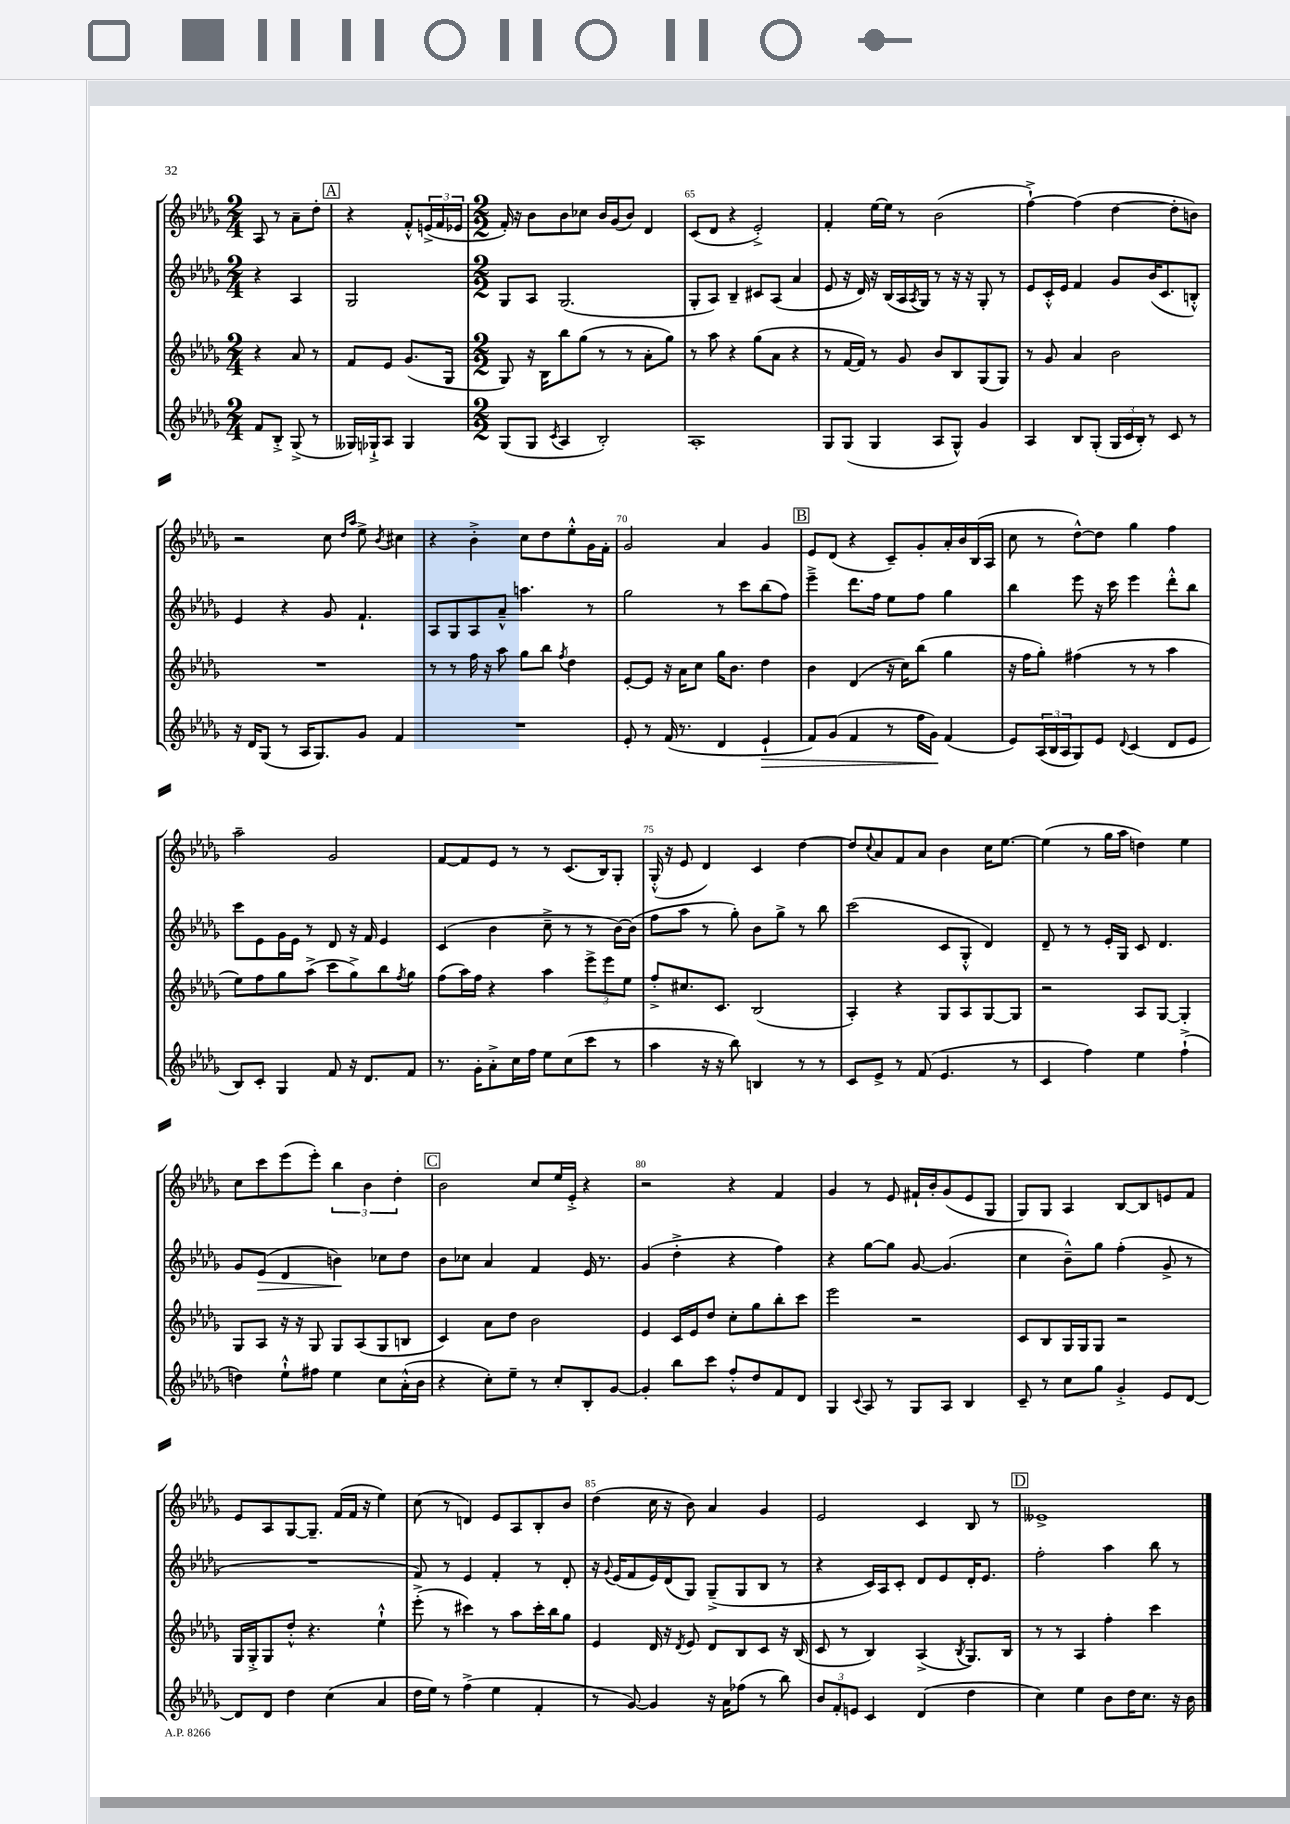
<<
\new StaffGroup <<
\new Staff = "s0" {
    \clef treble \key des \major \numericTimeSignature \time 2/4
    aes8 r8 aes'8-- des''8-. |
    \mark \markup { \box "A" } r4 f'8-.-^ \tuplet 3/2 { e'16->( f'16 ees'16 } |
    \numericTimeSignature \time 2/2 f'16-.) r16 bes'8 bes'8 ces''8 bes'16 ges'16( bes'8) des'4 |
    c'8( des'8 r4 ees'2-.->) |
    f'4-. ees''16~ ees''16 r8 bes'2( |
    f''4~-!->) f''4( des''4~ des''8-. b'8) |
    r2 c''8 \grace { des''16 aes''16 } ees''8-> \acciaccatura { bes'8 } cis''4 |
    r4 bes'4-.-> c''8 des''8 ees''8-.-^ ges'16 f'16-. |
    ges'2 aes'4 ges'4 |
    \mark \markup { \box "B" } ees'8 des'8( r4 c'8--) ges'8-. aes'16-. bes'16 bes16( aes16 |
    c''8 r8 des''8~-^) des''8 ges''4 f''4 |
    aes''2-- ges'2 |
    f'8~ f'8 ees'8 r8 r8 c'8.( bes16) ges8-. |
    ges16-.-^( r16 ees'8 des'4) c'4 des''4~ |
    des''8 \appoggiatura { c''8 } aes'8 f'8 aes'8 bes'4 c''16 ees''8.~ |
    ees''4( r8 ges''16 aes''16 d''4) ees''4 |
    c''8 c'''8 ees'''8( ees'''8-.) \tuplet 3/2 { bes''4 bes'4 des''4-. } |
    \mark \markup { \box "C" } bes'2 c''8 ees''16 ees'16-.-> r4 |
    r2 r4 f'4 |
    ges'4 r8 ees'8 fis'16-! bes'16-. ges'8( ees'8 ges8 |
    ges8) ges8 aes4 bes8~ bes8 e'8 f'8 |
    ees'8 aes8 ges8~ ges8.-- f'16( f'16 r16 ees''4) |
    c''8( r8 d'4) ees'8 aes8 bes8-. bes'8 |
    des''4( c''16 r16 bes'8) aes'4 ges'4 |
    ees'2 c'4 bes8 r8 |
    \mark \markup { \box "D" } eeses'1-> \bar "|." |
}
\new Staff = "s1" {
    \clef treble \key des \major \numericTimeSignature \time 2/4
    r4 aes4 |
    \mark \markup { \box "A" } ges2 |
    \numericTimeSignature \time 2/2 ges8 aes8 ges2.( |
    ges8-. aes8) bes4-- cis'8 aes8( aes'4 |
    ees'8 r16 des'16) r16 bes16( aes16 \acciaccatura { aes8 } ges16) r8 r16 r16 ges8-. r8 |
    ees'8 c'16-.-^ ees'16 f'4 ges'8 bes'16( c'8. b8-.-^) |
    ees'4 r4 ges'8 f'4.-! |
    aes8 ges8 aes8 aes'8---^ a''4. r8 |
    ges''2 r8 c'''8 bes''8( f''8) |
    \mark \markup { \box "B" } ees'''4---> des'''8. f''16 ees''8 f''8 ges''4 |
    bes''4 ees'''8 r16 c'''16 ees'''4 des'''8-.-^ bes''8 |
    c'''8 ees'8 ges'16 ees'16 r8 des'8 r16 f'16 ees'4 |
    c'4( bes'4 c''8---> r8 r8 bes'16~) bes'16( |
    f''8 aes''8 r8 ges''8-.) bes'8 ges''8-> r8 bes''8 |
    c'''2( c'8 ges8-.-^ des'4) |
    des'8-- r8 r8 ees'16-. ges16 c'8 des'4. |
    ges'8 ees'8\>( des'4 b'4\!) ces''8 des''8 |
    \mark \markup { \box "C" } bes'8 ces''8 aes'4 f'4 ees'16 r8. |
    ges'4( des''4-.-> r4 f''4) |
    r4 ges''8~ ges''8 ges'8~ ges'4.( |
    c''4 bes'8---^) ges''8 f''4-.( ges'8-> r8 |
    R1 |
    f'8) r8 ees'4 f'4-. r8 des'8-. |
    r16 \appoggiatura { ges'8 } ees'16( f'8 ees'16) des'16( ges8) ges8--->( ges8 bes8 r8 |
    r4 c'16) aes16 c'8-. des'8 ees'8 des'16-. ees'8. |
    \mark \markup { \box "D" } f''2-. aes''4 bes''8 r8 \bar "|." |
}
\new Staff = "s2" {
    \clef treble \key des \major \numericTimeSignature \time 2/4
    r4 aes'8 r8 |
    \mark \markup { \box "A" } f'8 ees'8 ges'8.( ges16 |
    \numericTimeSignature \time 2/2 ges8) r16 bes16 bes''8 ges''8( r8 r8 aes'8-. ges''8) |
    r8 aes''8 r4 ges''8( aes'8 r4 |
    r8 f'16~ f'16) r8 ges'8 bes'8 bes8 ges8( ges8) |
    r8 ges'8 aes'4 bes'2 |
    R1 |
    r8 r8 f''16 r16 aes''8 ges''8 bes''8 \acciaccatura { f''8 } des''4 |
    ees'8~-. ees'8 r16 aes'16 c''8 ges''16 bes'8. des''4 |
    \mark \markup { \box "B" } bes'4 des'4( r16 c''16) bes''8( ges''4 |
    r16 f''16 ges''8-.) fis''4( r8 r8 aes''4 |
    ees''8) f''8 ges''8 aes''8->( c'''8 ges''8->) bes''8 \acciaccatura { f''8 } ges''8 |
    f''8( aes''16) f''16 r4 aes''4 \tuplet 3/2 { ees'''8-> ees'''8 ees''8 } |
    f''8-.-> cis''8. c'8. bes2( |
    aes4-.) r4 ges8 aes8 ges8~ ges8 |
    r2 aes8 ges8~ ges4-. |
    ges8 aes8 r16 r16 ges8 ges8 aes8( ges8 b8 |
    \mark \markup { \box "C" } c'4) aes'8 des''8 bes'2 |
    ees'4 c'16 ees'16 des''8 c''8-. ges''8 bes''8-. c'''8 |
    ees'''2 r2 |
    c'8 bes8 ges16 ges16 ges8 r2 |
    ges16 ges16-.-> ges8 des''8-.-^ r4. ees''4-!-^ |
    ees'''8-.->( r8 cis'''4) r8 aes''8 cis'''16-. bes''16 ges''8 |
    ees'4 des'16 r16 \acciaccatura { des'8 } ees'8 des'8 bes8 c'8 r16 bes16( |
    c'8 r8 bes4) aes4->( \acciaccatura { bes8 } ges8.) bes16 |
    \mark \markup { \box "D" } r8 r8 aes4 f''4-. c'''4 \bar "|." |
}
\new Staff = "s3" {
    \clef treble \key des \major \numericTimeSignature \time 2/4
    f'8 bes8-.-> ges8->( r8 |
    \mark \markup { \box "A" } geses16) ges16-!-> aes8 ges4 |
    \numericTimeSignature \time 2/2 ges8( ges8 \acciaccatura { c'8 } aes4 bes2-.) |
    aes1-. |
    ges8 ges8( ges4 aes8 ges8-^) ges'4 |
    aes4 bes8 ges8-.( \tuplet 3/2 { ges16 c'16 bes16-.) } r8 c'8 r8 |
    r16 des'16 ges8( r8 aes16 ges8.) ges'8 f'4 |
    R1 |
    ees'8-. r8 f'16( r8. des'4 ees'4-!\> |
    \mark \markup { \box "B" } f'8) ges'8( f'4 r8 f''16 ges'16\!) f'4( |
    ees'8) \tuplet 3/2 { aes16( bes16 aes16 } ges8) ees'8 \appoggiatura { des'8 } c'4( des'8 ees'8 |
    bes8) c'8-. ges4 f'8 r16 des'8. f'8 |
    r8. ges'16-. aes'8-.-> c''16 f''16 ees''8 c''8( c'''8 r8 |
    aes''4 r16 r16 bes''8) b4 r8 r8 |
    c'8 ees'8-> r8 f'8( ees'4. r8 |
    c'4 f''4) ees''4 f''4-!->( |
    d''4) ees''8-!-^ fis''8 ees''4 c''8 aes'16-.-^( bes'16 |
    \mark \markup { \box "C" } r4 c''8-.) ees''8-- r8 c''8-. bes8-. ges'8~ |
    ges'4-. bes''8 c'''8 f''8-.-^ des''8 f'8 des'8 |
    ges4 \appoggiatura { c'8 } aes8 r8 ges8 aes8 bes4 |
    c'8-- r8 c''8 ges''8 ges'4-.-> ees'8 des'8~ |
    des'8 des'8 des''4 c''4( aes'4 |
    des''16 ees''16) r8 f''4->( ees''4 f'4-. |
    r8 ges'8~) ges'4 r16 aes'16 fes''8( r8 bes''8) |
    \tuplet 3/2 { bes'8 f'8-. e'8 } c'4 des'4( des''4 |
    \mark \markup { \box "D" } c''4) ees''4 bes'8 des''16 c''8. r16 bes'16 \bar "|." |
}
>>
>>
